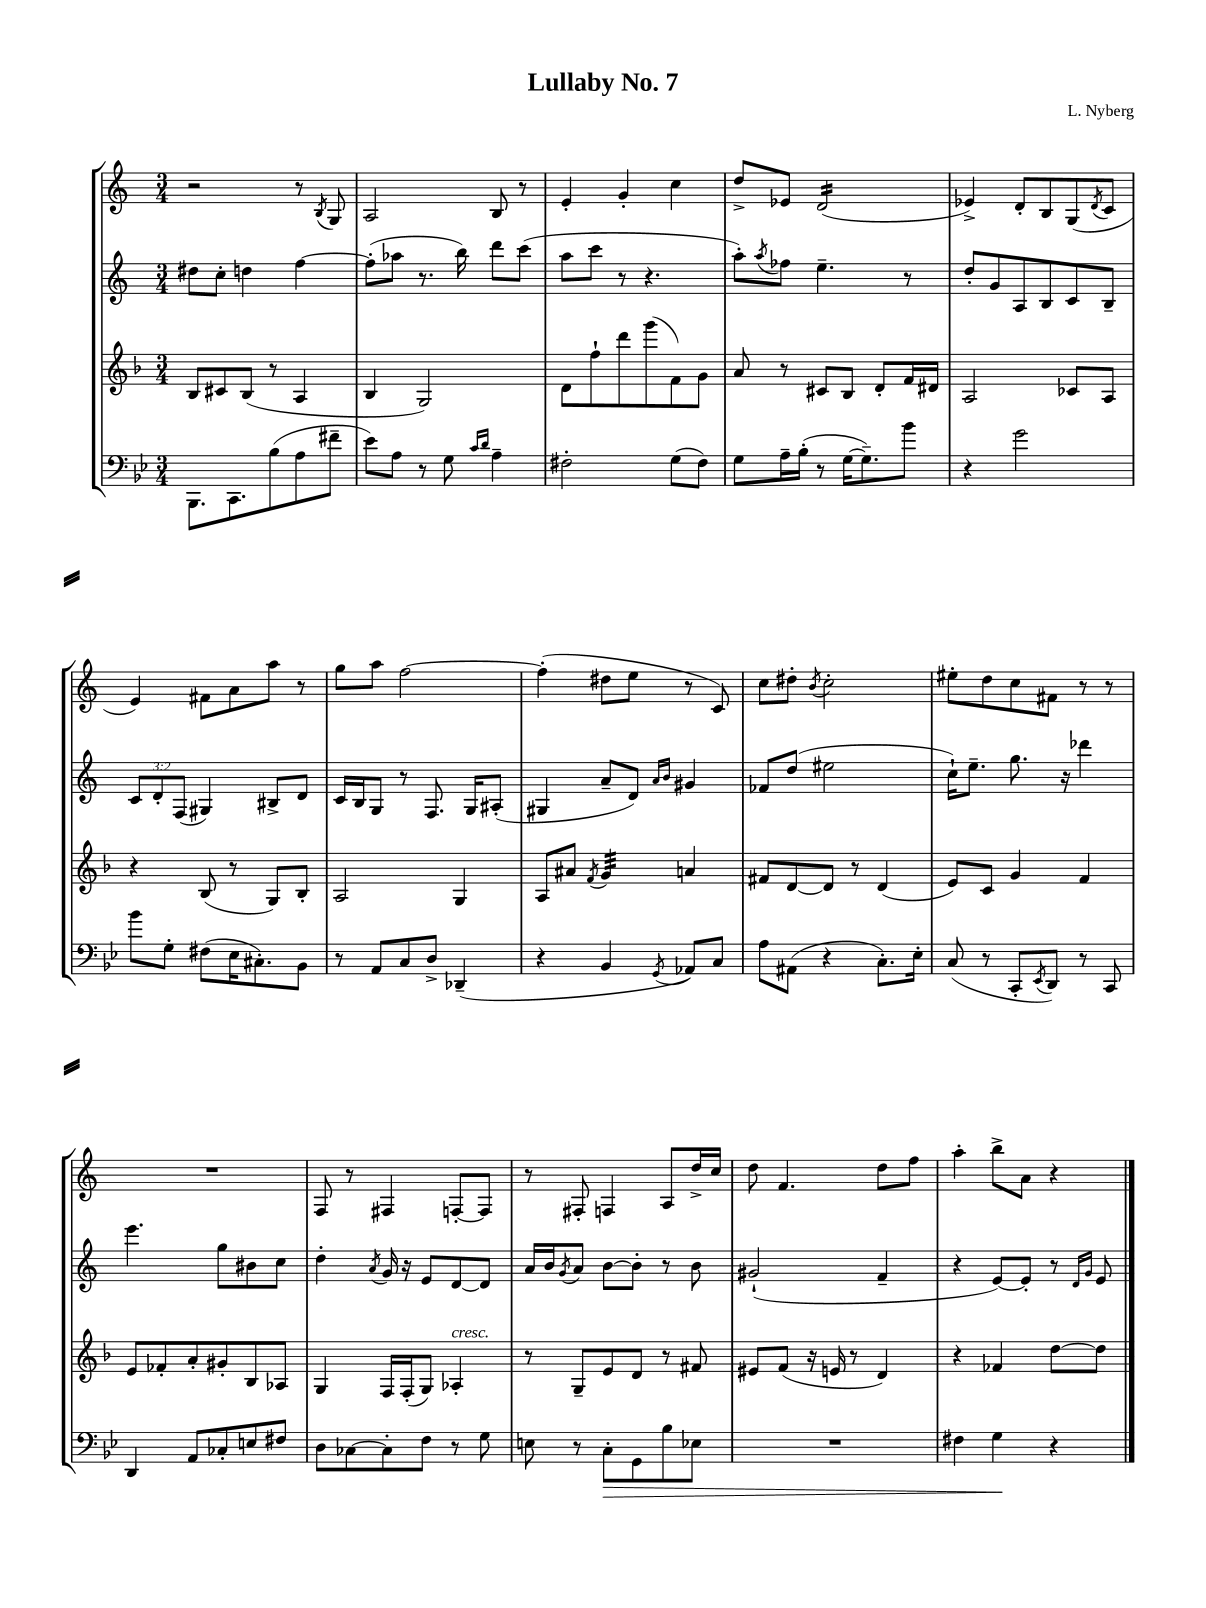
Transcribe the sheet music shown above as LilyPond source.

\header { title = "Lullaby No. 7" composer = "L. Nyberg" }
<<
\new StaffGroup <<
\new Staff = "s0" {
    \clef treble \key c \major \numericTimeSignature \time 3/4
    r2 r8 \acciaccatura { b8 } g8 |
    a2 b8 r8 |
    e'4-. g'4-. c''4 |
    d''8-> ees'8 d'2:16( |
    ees'4->) d'8-. b8 g8( \acciaccatura { d'8 } c'8 |
    e'4) fis'8 a'8 a''8 r8 |
    g''8 a''8 f''2~ |
    f''4-.( dis''8 e''8 r8 c'8) |
    c''8 dis''8-. \acciaccatura { b'8 } c''2-. |
    eis''8-. d''8 c''8 fis'8 r8 r8 |
    R2. |
    f8 r8 fis4 f8~-. f8 |
    r8 fis8-. f4 a8 d''16-> c''16 |
    d''8 f'4. d''8 f''8 |
    a''4-. b''8-> a'8 r4 \bar "|." |
}
\new Staff = "s1" {
    \clef treble \key c \major \numericTimeSignature \time 3/4 \override Staff.TupletNumber.text = #tuplet-number::calc-fraction-text
    dis''8 c''8-. d''4 f''4~ |
    f''8-.( aes''8 r8. b''16) d'''8 c'''8( |
    a''8 c'''8 r8 r4. |
    a''8-.) \acciaccatura { a''8 } fes''8 e''4.-- r8 |
    d''8-. g'8 a8 b8 c'8 b8-- |
    \tuplet 3/2 { c'8 d'8-. f8( } gis4) bis8-> d'8 |
    c'16 b16 g8 r8 f8. g16 ais8-.( |
    gis4 a'8-- d'8) \grace { a'16 b'16 } gis'4 |
    fes'8 d''8( eis''2 |
    c''16-!) e''8.-- g''8. r16 des'''4 |
    e'''4. g''8 bis'8 c''8 |
    d''4-. \acciaccatura { a'8 } g'16 r16 e'8 d'8~ d'8 |
    a'16 b'16 \acciaccatura { g'8 } a'8 b'8~ b'8-. r8 b'8 |
    gis'2-!( f'4-- |
    r4 e'8~) e'8-. r8 \grace { d'16 g'16 } e'8 \bar "|." |
}
\new Staff = "s2" {
    \clef treble \key f \major \numericTimeSignature \time 3/4
    bes8 cis'8 bes8( r8 a4 |
    bes4 g2) |
    d'8 f''8-! d'''8 g'''8( f'8) g'8 |
    a'8 r8 cis'8 bes8 d'8-. f'16 dis'16 |
    a2 ces'8 a8 |
    r4 bes8( r8 g8) bes8-. |
    a2 g4 |
    a8 ais'8 \acciaccatura { f'8 } g'4:32 a'4 |
    fis'8 d'8~ d'8 r8 d'4( |
    e'8) c'8 g'4 f'4 |
    e'8 fes'8-. a'8-. gis'8-. bes8 aes8 |
    g4 f16 f16-.( g8) aes4-.^\markup { \italic "cresc." } |
    r8 g8-- e'8 d'8 r8 fis'8 |
    eis'8 f'8( r16 e'16 r8 d'4) |
    r4 fes'4 d''8~ d''8 \bar "|." |
}
\new Staff = "s3" {
    \clef bass \key bes \major \numericTimeSignature \time 3/4
    bes,,8. c,8. bes8( a8 fis'8-- |
    ees'8) a8 r8 g8 \grace { c'16 d'16 } a4-- |
    fis2-. g8( fis8) |
    g8 a16-- bes16-.( r8 g16~ g8.--) bes'8 |
    r4 g'2 |
    bes'8 g8-. fis8( ees16 cis8.-.) bes,8 |
    r8 a,8 c8 d8-> des,4--( |
    r4 bes,4 \acciaccatura { g,8 } aes,8) c8 |
    a8 ais,8( r4 c8.-.) ees16-. |
    c8( r8 c,8-. \acciaccatura { ees,8 } d,8) r8 c,8 |
    d,4 a,8 ces8-. e8 fis8 |
    d8 ces8~ ces8-. f8 r8 g8 |
    e8 r8 c8-.\> g,8 bes8 ees8 |
    R2. |
    fis4 g4\! r4 \bar "|." |
}
>>
>>
\layout { \context { \Score \remove "Bar_number_engraver" } }
